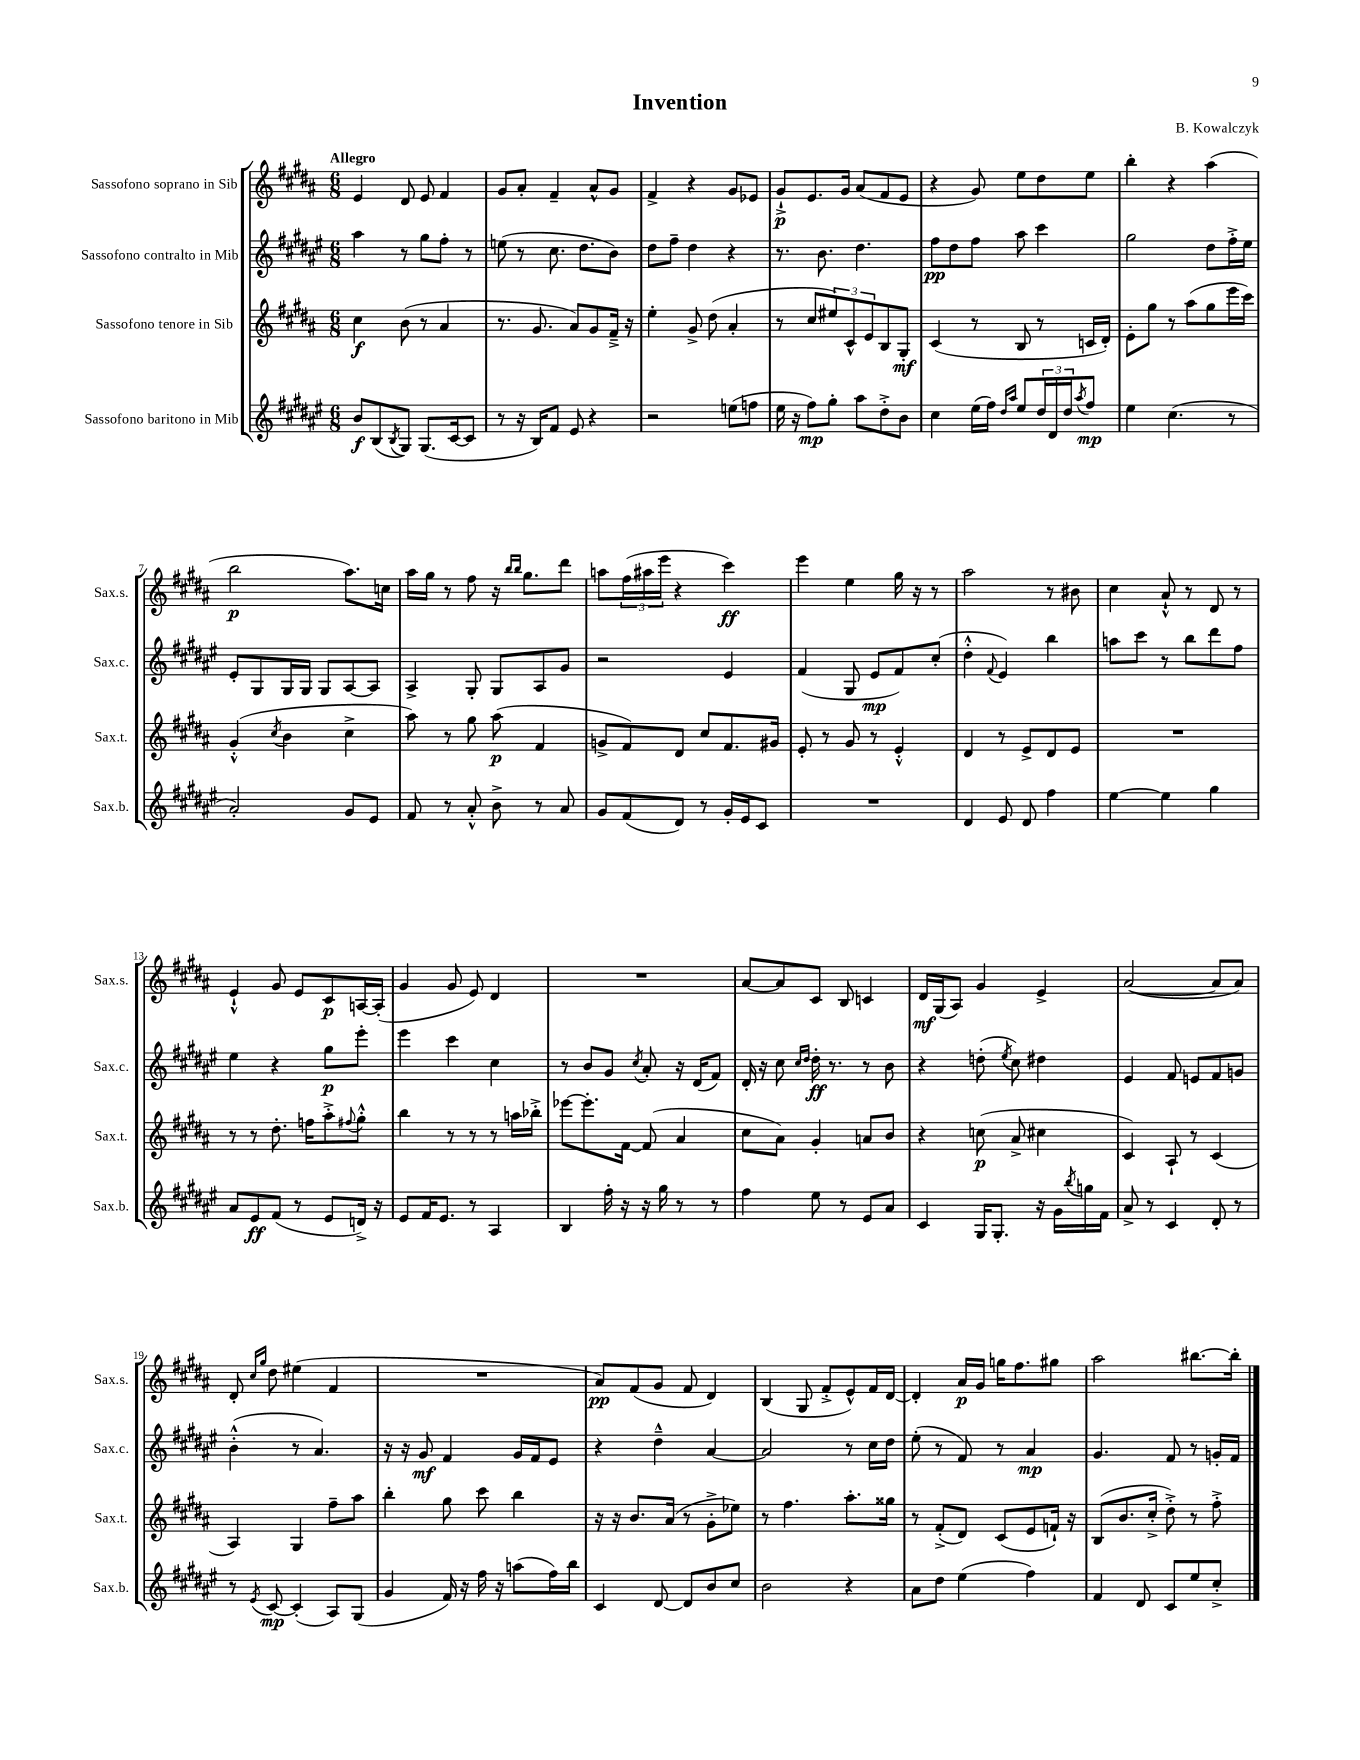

**kern	**kern	**kern	**kern
*staff4	*staff3	*staff2	*staff1
*clefG2	*clefG2	*clefG2	*clefG2
*k[f#c#g#d#a#e#]	*k[f#c#g#d#a#]	*k[f#c#g#d#a#e#]	*k[f#c#g#d#a#]
*M6/8	*M6/8	*M6/8	*M6/8
8b/L	4cc#\	4aa#\	4e/
(8B/	.	.	.
8qB/	.	.	.
8G#/J)	(8b\	8r	8d#/
(8.G#/L	8r	8gg#\L	8e/
.	4a#/	8ff#'\J	4f#/
[16c#/k	.	.	.
8c#/]J	.	8r	.
=	=	=	=
8r	8.r	(8ee\	8g#/L
16r	.	8r	8a#'/J
16B/LK)	8.g#/	.	.
8f#/J	.	8.cc#\	4f#~/
8e#/	8a#/L)	.	.
.	.	8.dd#\L	.
4r	8g#/	.	8a#^^/L
.	16f#~^/Jk	8b\J)	8g#/J
.	16r	.	.
=	=	=	=
2r	4ee'\	8dd#\L	4f#^/
.	.	8ff#~\J	.
.	8g#^/	4dd#\	4r
.	(8dd#\	.	.
(8ee\L	4a#'/	4r	8g#/L
8ff\J	.	.	8e-/J
=	=	=	=
16ee#\	8r	8.r	8g#`^/L
16r	.	.	.
8ff#\L)	8cc#/L	.	8.e/
.	.	8.b\	.
8gg#'\J	12ee#/)	.	.
.	.	.	16g#/Jk
.	12c#^^/	.	.
8aa#\L	.	4.dd#\	(8a#/L
.	12e/	.	.
8dd#'^\	8B/	.	8f#/
8b\J	8G#'/J	.	8e/J
=	=	=	=
4cc#\	(4c#/	8ff#\L	4r
.	.	8dd#\	.
(16ee#\LL	8r	8ff#\J	8g#/)
16ff#\JJ)	.	.	.
16qqdd#/LL	.	.	.
16qqaa#/JJ	.	.	.
8ee#/L	8B/	8aa#\	8ee\L
24dd#/L	8r	4ccc#\	8dd#\
24d#/	.	.	.
24dd#/J	.	.	.
8qaa#/	.	.	.
8ff#/J	16c/LL	.	8ee\J
.	16d#'/JJ)	.	.
=	=	=	=
4ee#\	8e'\L	2gg#\	4bb'\
.	8gg#\J	.	.
(4.cc#\	8r	.	4r
.	(8aa#\L	.	.
.	8gg#\	8dd#\L	(4aa#\
8r	16eee\L	16ff#'^\L	.
.	16ccc#\JJ)	16ee#\JJ	.
=	=	=	=
2a#'/)	(4g#'^^/	8e#'/L	2bb\
.	.	8G#/	.
.	8qcc#/	.	.
.	4b\	16G#/L	.
.	.	16G#/JJ	.
.	.	8G#/L	.
8g#/L	4cc#^\	[8A#/	8.aa#\L)
8e#/J	.	8A#/]J	.
.	.	.	16cc\Jk
=	=	=	=
8f#/	8aa#\)	4A#^/	16aa#\LL
.	.	.	16gg#\JJ
8r	8r	.	8r
8a#'^^/	8gg#\	8G#'/	8ff#\
8b^\	(8aa#\	8G#/L	16r
.	.	.	16qqbb/LL
.	.	.	16qqbb/JJ
.	.	.	8.gg#\L
8r	4f#/	8A#/	.
8a#/	.	8g#/J	8ddd#\J
=	=	=	=
8g#/L	8g^/L	2r	8aa\L
(8f#/	8f#/)	.	(24ff#\L
.	.	.	24aa#\
.	.	.	24eee\JJ
8d#/J)	8d#/J	.	4r
8r	8cc#/L	.	.
16g#'/LL	8.f#/	4e#/	4ccc#\)
16e#/J	.	.	.
8c#/J	.	.	.
.	16g#/Jk	.	.
=	=	=	=
2.r	8e'/	(4f#/	4eee\
.	8r	.	.
.	8g#/	8G#/	4ee\
.	8r	8e#/L	.
.	4e'^^/	8f#/)	16gg#\
.	.	.	16r
.	.	(8cc#'/J	8r
=	=	=	=
4d#/	4d#/	4dd#'^^\	2aa#\
.	.	8qqf#/	.
8e#/	8r	4e#/)	.
8d#/	8e^/L	.	.
4ff#\	8d#/	4bb\	8r
.	8e/J	.	8b#\
=	=	=	=
[4ee#\	2.r	8aa\L	4cc#\
.	.	8ccc#\J	.
4ee#\]	.	8r	8a#`^^/
.	.	8bb\L	8r
4gg#\	.	8ddd#\	8d#/
.	.	8ff#\J	8r
=	=	=	=
8a#/L	8r	4ee#\	4e`^^/
8e#/	8r	.	.
(8f#/J	8.dd#'\	4r	8g#/
8r	.	.	8e/L
.	16ff\LK	.	.
8e#/L	8aa#'^\	8gg#\L	8c#/
.	8qqff#/	.	.
16d^/Jk)	8gg#'^^\J	8eee#'\J	[16A/L
16r	.	.	(16A'/]JJ
=	=	=	=
8e#/L	4bb\	4eee#\	4g#/
16f#/K	.	.	.
8.e#/J	.	.	.
.	8r	4ccc#\	8g#/
8r	8r	.	8e/)
4A#/	8r	4cc#\	4d#/
.	16aa\LL	.	.
.	16bb-'^\JJ	.	.
=	=	=	=
4B/	[8eee-\L	8r	2.r
.	8.eee-'\]	8b/L	.
16ff#'\	.	8g#/J	.
16r	[16f#\Jk	.	.
.	.	8qcc#/	.
16r	(8f#/]	8a#'/	.
16gg#\	.	.	.
8r	4a#/	16r	.
.	.	(16d#/LK	.
8r	.	8f#/J)	.
=	=	=	=
4ff#\	8cc#\L	16d#'/	[8a#/L
.	.	16r	.
.	8a#\J)	8cc#\	8a#/]
.	.	16qqcc#/LL	.
.	.	16qqdd#/JJ	.
8ee#\	4g#'/	16dd#'\	8c#/J
.	.	8.r	.
8r	.	.	8B/
8e#/L	8a/L	8r	4c/
8a#/J	8b/J	8b\	.
=	=	=	=
4c#/	4r	4r	16d#/LL
.	.	.	(16G#/J
.	.	.	8A#/J)
16G#/LK	(8cc\	(8dd'\	4g#/
8.G#'/J	.	.	.
.	.	8qee#/	.
.	8a#^/	8cc#\)	.
16r	4cc#\	4dd#\	4e^/
16g#\LL	.	.	.
8qbb/	.	.	.
16gg\	.	.	.
16f#\JJ	.	.	.
=	=	=	=
8a#^/	4c#/)	4e#/	([2a#/
8r	.	.	.
4c#/	8A#`/	8f#/	.
.	8r	8e/L	.
8d#'/	(4c#/	8f#/	8a#/]L
8r	.	8g/J	8a#/J)
=	=	=	=
8r	4A#/)	(4b'^^\	8d#'/
.	.	.	16qqcc#/LL
8qe#/	.	.	16qqgg#/JJ
[8c#/	.	.	8dd#\
(4c#'/]	4G#/	8r	(4ee#\
.	.	4.a#/)	.
8A#/L)	8ff#~\L	.	4f#/
(8G#/J	8aa#\J	.	.
=	=	=	=
4g#/	4bb'\	16r	2.r
.	.	16r	.
.	.	8g#/	.
16f#/)	8gg#\	4f#/	.
16r	.	.	.
16ff#\	8ccc#\	.	.
16r	.	.	.
(8aa\L	4bb\	16g#/LL	.
.	.	16f#/J	.
16ff#\L)	.	8e#/J	.
16bb\JJ	.	.	.
=	=	=	=
4c#/	16r	4r	8a#/L)
.	16r	.	.
.	8.b/L	.	(8f#/
[8d#/	.	4dd#~^^\	8g#/J
.	(16a#/Jk	.	.
8d#/]L	8r	.	8f#/
8b/	8g#'^\L	[4a#/	4d#/)
8cc#/J	8ee-\J)	.	.
=	=	=	=
2b\	8r	2a#/]	(4B/
.	4.ff#\	.	.
.	.	.	8G#/
.	.	.	8f#'^/L
4r	8.aa#'\L	8r	8e^^/)
.	.	16cc#\LL	16f#/L
.	16gg##\Jk	16dd#\JJ	[16d#/JJ
=	=	=	=
8a#\L	8r	(8ee#'\	4d#'/]
8dd#\J	(8f#'^/L	8r	.
(4ee#\	8d#/J)	8f#/)	16a#/LL
.	.	.	16g#/JJ
.	(8c#/L	8r	16gg\LK
.	.	.	8.ff#\
4ff#\)	8e/	4a#/	.
.	16f`/Jk)	.	8gg#\J
.	16r	.	.
=	=	=	=
4f#/	(8B/L	4.g#/	2aa#\
.	8.b/	.	.
8d#/	.	.	.
.	16cc#'^/Jk	.	.
8c#/L	8dd#'^\)	8f#/	.
8ee#/	8r	8r	[8.bb#\L
8cc#'^/J	8ff#'^\	16g'/LL	.
.	.	16f#/JJ	16bb#'\]Jk
==	==	==	==
*-	*-	*-	*-
